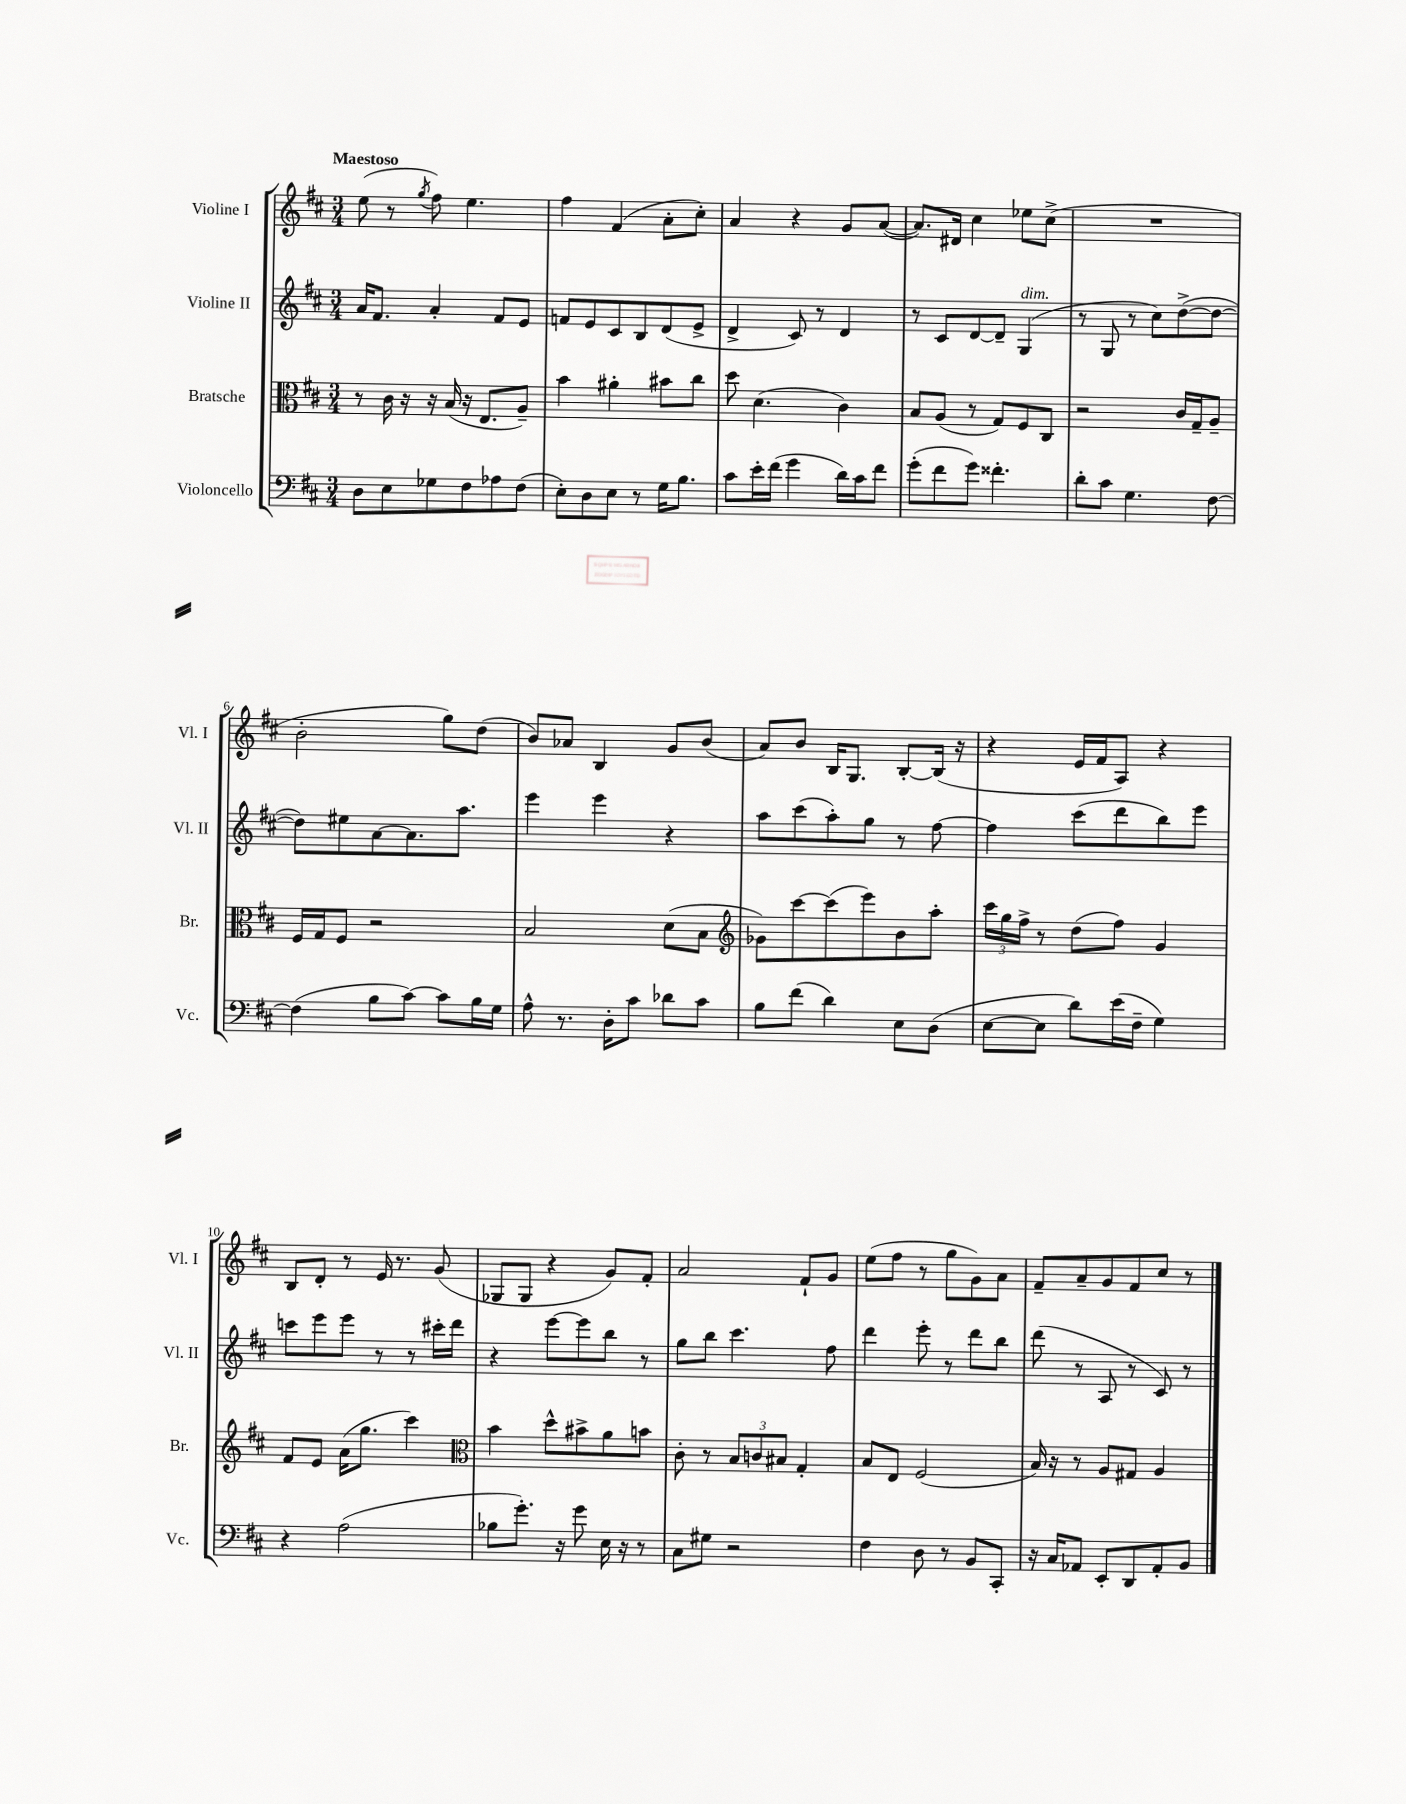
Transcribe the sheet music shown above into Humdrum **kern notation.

**kern	**kern	**kern	**kern
*staff4	*staff3	*staff2	*staff1
*clefF4	*clefC3	*clefG2	*clefG2
*k[f#c#]	*k[f#c#]	*k[f#c#]	*k[f#c#]
*M3/4	*M3/4	*M3/4	*M3/4
8D	8r	16a	(8ee
.	.	8.f#	.
8E	16c#	.	8r
.	16r	.	.
.	.	.	8qgg
8G-	16r	4a'	8ff#)
.	(16B	.	.
8F#	16r	.	4.ee
.	8.E	.	.
8A-	.	8f#	.
(8F#	8A~)	8e	.
=	=	=	=
8E')	4b	8f	4ff#
8D	.	8e	.
8E	4a#'	8c#	(4f#
8r	.	8B	.
16G	8b#	(8d	8a'
8.B	.	.	.
.	8cc#	8e^	8cc#')
=	=	=	=
8c#	8dd	4d^	4a
16e'	(4.d	.	.
(16f#	.	.	.
4g	.	8c#)	4r
.	.	8r	.
16d)	4c#)	4d	8g
16c#	.	.	.
8f#	.	.	([8a
=	=	=	=
(8g'	8B	8r	8.a])
8f#	(8A	8c#	.
.	.	.	16d#
8g)	8r	[8d	4cc#
4.f##'	8G)	8d~]	.
.	8F#	(4G	8ee-
.	8C#	.	(8cc#^
=	=	=	=
8d'	2r	8r	2.r
8c#	.	8G	.
4.G	.	8r	.
.	.	8cc#)	.
.	16c#	([8dd^	.
.	16G~	.	.
[8F#	8A~	8dd_	.
=	=	=	=
(4F#]	16F#	8dd])	2b'
.	16G	.	.
.	8F#	8ee#	.
8B	2r	[8a	.
[8c#)	.	8.a]	.
8c#]	.	.	8gg)
.	.	8.aa	.
16B	.	.	(8dd
16G	.	.	.
=	=	=	=
8A^^	2B	4eee	8b)
8.r	.	.	8a-
.	.	4eee	4B
16D'	.	.	.
8c#	.	.	.
8d-	(8d	4r	8g
8c#	8B	.	(8b
=	=	=	=
*	*clefG2	*	*
8B	8g-)	8aa	8a)
(8f#	[8ccc#	(8ccc#	8b
4d)	(8ccc#]	8aa')	16B
.	.	.	8.G
.	8eee)	8gg	.
8E	8b	8r	[8B'
(8D	8aa'	[8ff#	(16B]
.	.	.	16r
=	=	=	=
[8E	24ccc#	4ff#]	4r
.	24gg	.	.
.	24ff#^	.	.
8E]	8r	.	.
8d)	(8dd	(8ccc#	16e
.	.	.	16f#
(16e	8ff#)	8ddd	8A)
16F#~	.	.	.
4G)	4g	8bb)	4r
.	.	8eee	.
=	=	=	=
4r	8f#	8ccc	8B
.	8e	8eee	8d'
(2A	(16a	8eee	8r
.	8.gg	.	.
.	.	8r	16e
.	.	.	8.r
.	4ccc#)	8r	.
.	.	16ccc#'	(8g
.	.	16ddd	.
=	=	=	=
*	*clefC3	*	*
8B-	4b	4r	8G-
8.g')	.	.	8G-
.	8dd^^	[8eee	4r
16r	.	.	.
8g	8b#^	8eee]	.
16E	8a	8bb	8g)
16r	.	.	.
8r	8b	8r	8f#'
=	=	=	=
8C#	8c#'	8gg	2a
8G#	8r	8bb	.
2r	12B	4.ccc#	.
.	12c	.	.
.	12B#	.	.
.	4G'	.	8f#`
.	.	8ff#	8g
=	=	=	=
4F#	8B	4ddd	(8ee
.	8E	.	8ff#
8D	(2F#	8eee'	8r
8r	.	8r	8gg
8BB	.	8ddd	8g)
8CC#'	.	8bb	8a
=	=	=	=
16r	16B)	(8ddd	8f#~
16C#	16r	.	.
8AA-	8r	8r	8a~
8EE'	8A	8A	8g
8DD	8G#	8r	8f#
8AA-'	4A	8c#)	8cc#
8BB	.	8r	8r
==	==	==	==
*-	*-	*-	*-
